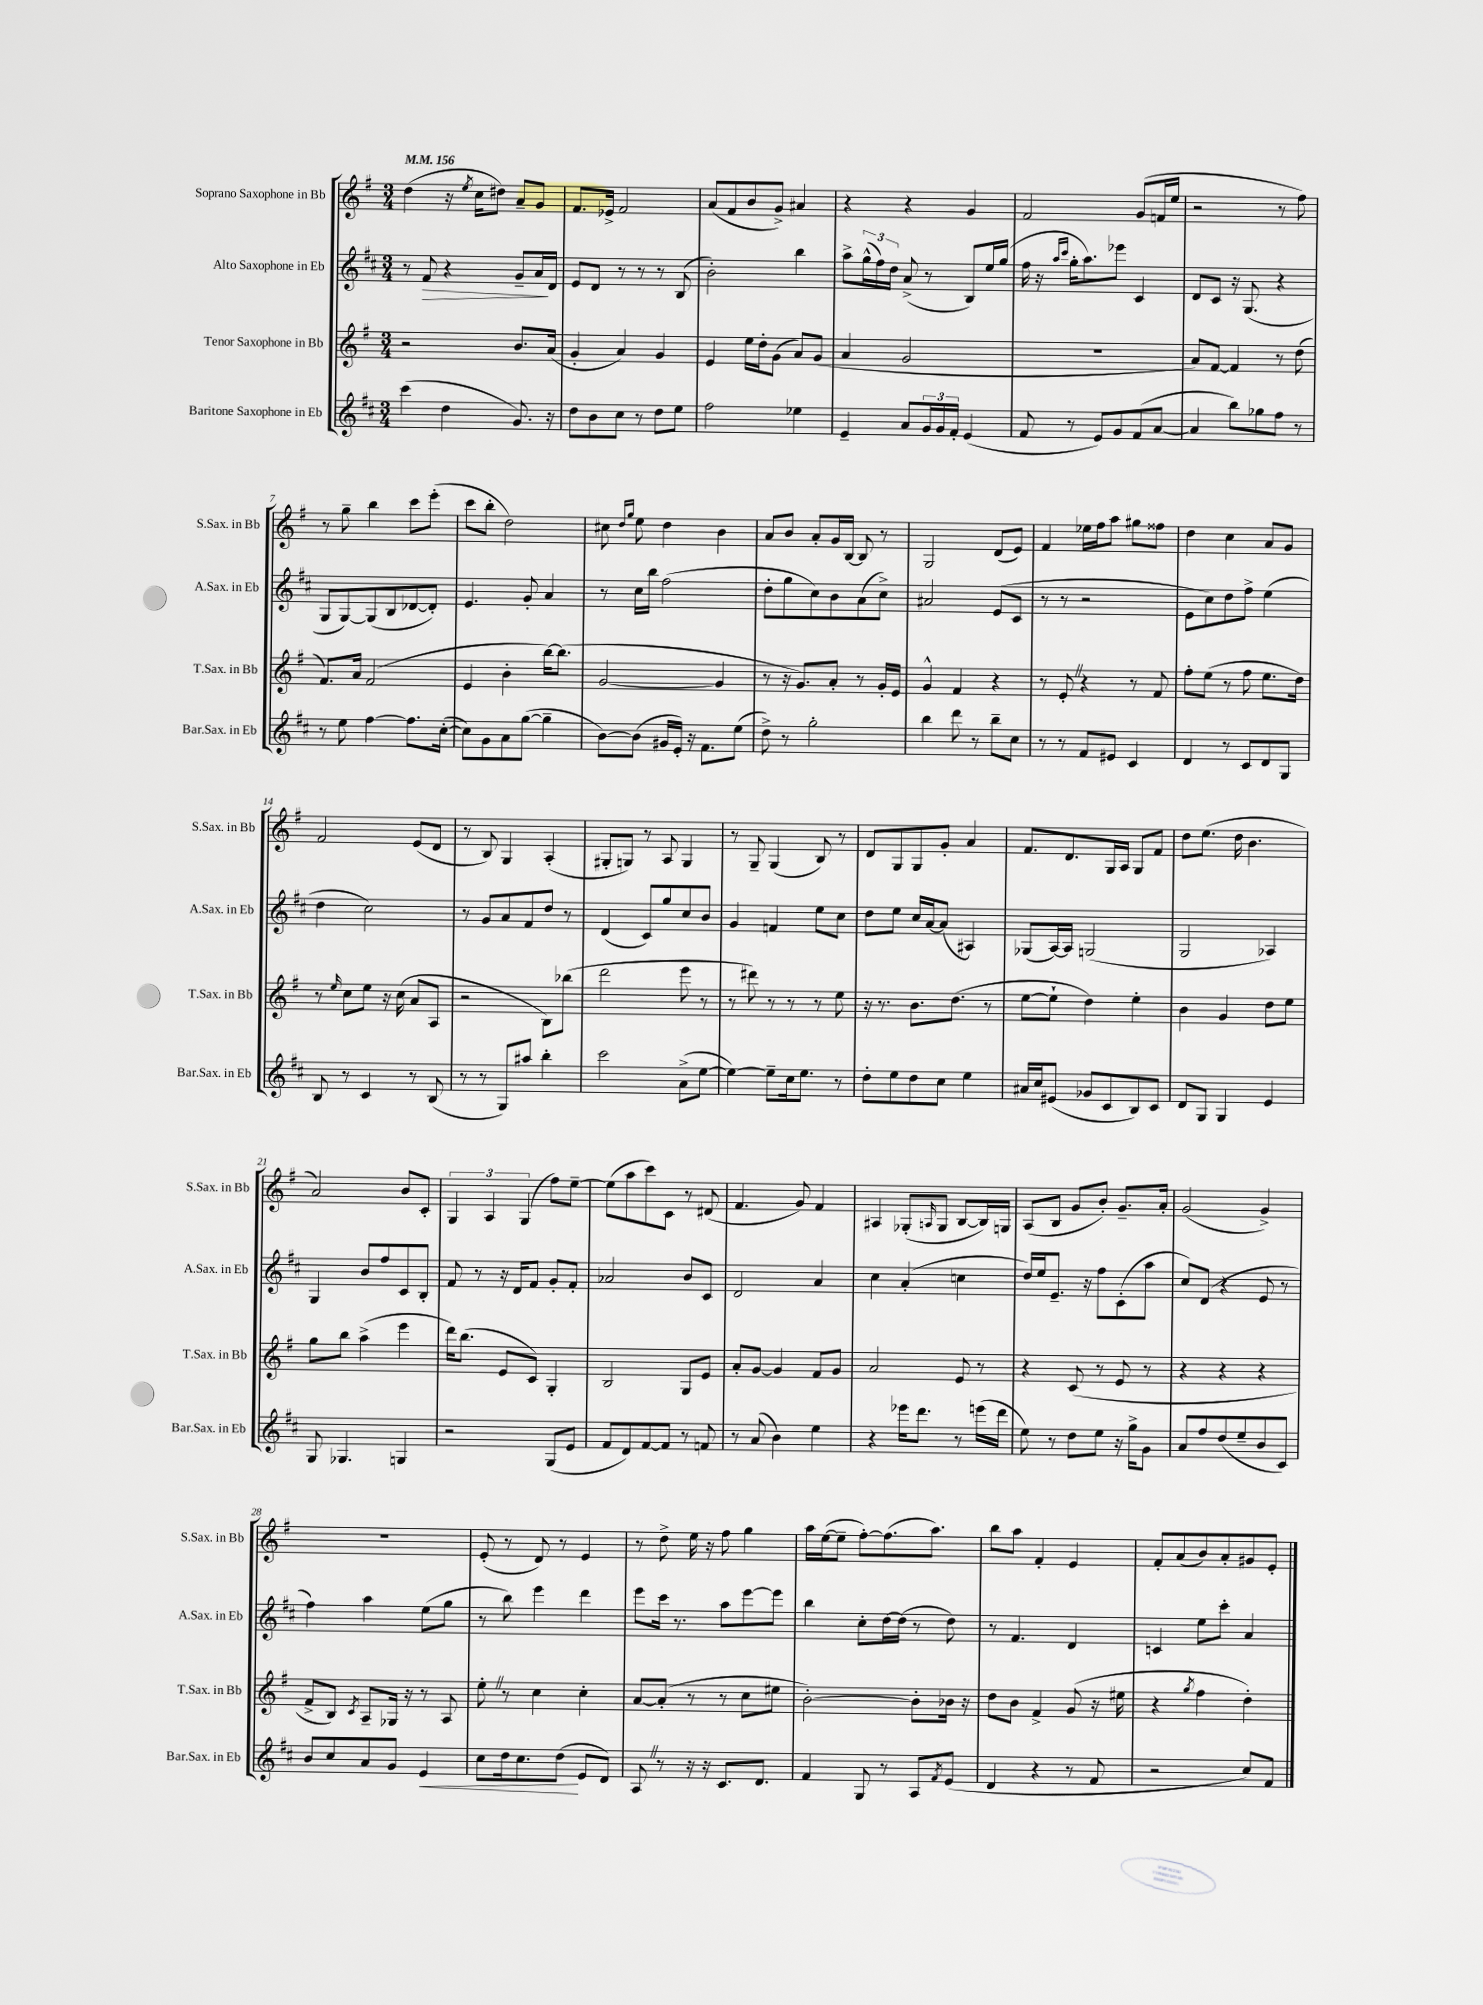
<<
\new StaffGroup <<
\new Staff = "s0" \with { instrumentName = "Soprano Saxophone in Bb" shortInstrumentName = "S.Sax. in Bb" } {
    \clef treble \key g \major \numericTimeSignature \time 3/4 \tempo 4 = 156
    d''4( r16 \acciaccatura { e''8 } c''16 dis''8) a'8-- g'8 |
    fis'8. ees'16-> fis'2 |
    a'8( fis'8 b'8 g'8->) ais'4 |
    r4 r4 g'4 |
    fis'2 g'8( f'16 e''16 |
    r2 r8 fis''8) |
    r8 g''8-- b''4 c'''8 e'''8-.( |
    c'''8 b''8-. d''2) |
    cis''8 \grace { d''16 g''16 } e''8 d''4 b'4 |
    a'8 b'8 a'8-. g'16 b16~ b8 r8 |
    g2 d'8( e'8) |
    fis'4 ees''16 fis''16 a''8 gis''8 fisis''8 |
    d''4 c''4 a'8 g'8 |
    fis'2 e'8( d'8 |
    r8 b8) g4 a4-.( |
    gis8-. g8) r8 a8 g4 |
    r8 g8-- g4( b8) r8 |
    d'8 g8 g8 g'8-. a'4 |
    fis'8. d'8. g16 a16 g8 fis'8 |
    d''8 e''8.( d''16 b'4. |
    a'2) b'8 c'8-. |
    \tuplet 3/2 { g4 a4 g4( } fis''8) e''8~-- |
    e''8( a''8 c'''8) c'8 r8 dis'8( |
    fis'4. g'8) fis'4 |
    ais4 ges8-.( \grace { a16 } ges8 b8~ b16) g16 |
    a8( b8 g'8 b'8-.) g'8.-- a'16-. |
    g'2( g'4->) |
    R2. |
    e'8-.( r8 d'8) r8 e'4 |
    r8 d''8-> e''16 r16 fis''8 g''4 |
    a''16 e''16~( e''8-- fis''8~-.) fis''8.( a''8.) |
    b''8 a''8 fis'4-. e'4 |
    fis'8-. a'8( b'8) a'8-. gis'8 e'8-. \bar "|." |
}
\new Staff = "s1" \with { instrumentName = "Alto Saxophone in Eb" shortInstrumentName = "A.Sax. in Eb" } {
    \clef treble \key d \major \numericTimeSignature \time 3/4
    r8 fis'8\> r4 g'8-- a'16\! d'16 |
    e'8 d'8 r8 r8 r8 b8( |
    b'2-.) b''4 |
    a''8-> \tuplet 3/2 { g''16-^( fis''16) d''16 } a'8->( r8 b8) e''16 g''16( |
    fis''16 r16 \grace { a''16 cis'''16 } g''16-. a''8.) ees'''8 cis'4 |
    d'8 cis'8 r16 g8.( r4 |
    g8 g8~) g8( b8 des'8~ des'8-.) |
    e'4. g'8-. a'4 |
    r8 cis''16 b''16 fis''2( |
    d''8-. g''8 cis''8) b'8 a'8( cis''8->) |
    ais'2 e'8( cis'8 |
    r8 r8 r2 |
    e'8 cis''8) d''8 fis''8-> e''4( |
    d''4 cis''2) |
    r8 g'8 a'8 fis'8 d''8 r8 |
    d'4( cis'8) g''8 cis''8 b'8 |
    g'4 f'4 e''8 cis''8 |
    d''8 e''8 cis''16 a'16~ a'8( ais4) |
    ges8( a16~) a16 g2( |
    g2 aes4) |
    g4 b'8 fis''8 cis'8 b8-. |
    fis'8 r8 r16 d'16 fis'8 g'8-. fis'8-. |
    aes'2 b'8 cis'8 |
    d'2 a'4 |
    cis''4 a'4-.( c''4 |
    d''16) e''16 e'8.-- r16 fis''8 cis'8-.( a''8 |
    cis''8) d'8( r4 e'8 r8 |
    fis''4) a''4 e''8( g''8 |
    r8 b''8) e'''4 d'''4 |
    e'''8 cis'''16 r8. a''8 e'''8~ e'''8 |
    b''4 cis''8-. d''16~ d''16( r8 d''8) |
    r8 fis'4. d'4 |
    c'4 e''8 cis'''8-. a'4 \bar "|." |
}
\new Staff = "s2" \with { instrumentName = "Tenor Saxophone in Bb" shortInstrumentName = "T.Sax. in Bb" } {
    \clef treble \key g \major \numericTimeSignature \time 3/4
    r2 b'8. a'16( |
    g'4-. a'4) g'4 |
    e'4 e''16 d''16-. g'8( a'8) g'8( |
    a'4 g'2 |
    R2. |
    a'8) fis'8~ fis'4 r8 d''8( |
    fis'8.) a'16 fis'2( |
    e'4 b'4-. b''16~) b''8.( |
    g'2~ g'4 |
    r8 r16 g'8.) a'8-. r8 g'16-. e'16 |
    g'4-^ fis'4 r4 |
    r8 e'8-. \once \override BreathingSign.text = \markup { \musicglyph "scripts.caesura.straight" } \breathe r4 r8 fis'8 |
    fis''8-. e''8( r8 fis''8 e''8. d''16) |
    r8 \grace { e''16 } c''8 e''8 r16 c''16( a'8 a8 |
    r2 b8) bes''8( |
    d'''2 e'''8 r8 |
    r8 dis'''8) r8 r8 r8 e''8 |
    r16 r8. b'8. d''8.( r8 |
    e''8~ e''8-! d''4) e''4-. |
    b'4 g'4 d''8 e''8 |
    g''8 b''8 a''4->( e'''4 |
    d'''16) b''8.( e'8 c'8) g4-. |
    b2 g8 e'8 |
    a'8-. g'8~ g'4 fis'8 g'8 |
    a'2 e'8 r8 |
    r4 c'8( r8 e'8 r8 |
    r4 r4 r4 |
    fis'8-> b8) \acciaccatura { c'8 } a8-- ges16 r16 r8 a8 |
    e''8-. \once \override BreathingSign.text = \markup { \musicglyph "scripts.caesura.straight" } \breathe r8 c''4 c''4-. |
    a'8~ a'8-.( r8 r8 c''8 eis''8 |
    b'2~-.) b'8-. bes'16 r16 |
    d''8 b'8 fis'4-> g'8( r16 eis''16 |
    r4 \acciaccatura { g''8 } fis''4 d''4-.) \bar "|." |
}
\new Staff = "s3" \with { instrumentName = "Baritone Saxophone in Eb" shortInstrumentName = "Bar.Sax. in Eb" } {
    \clef treble \key d \major \numericTimeSignature \time 3/4
    cis'''4( d''4 g'8.) r16 |
    d''8 b'8 cis''8 r8 d''8 e''8 |
    fis''2 ees''4 |
    e'4-- a'8 \tuplet 3/2 { g'16 g'16 fis'16-. } e'4( |
    fis'8 r8 e'8) g'8 fis'8( a'8~ |
    a'4 b''8) ges''8 fis''8 r8 |
    r8 e''8 fis''4~ fis''8. cis''16~-.( |
    cis''8) g'8 a'8 g''8~( g''4-- |
    b'8~) b'8( gis'16 e'16-.) r16 fis'8. e''8( |
    d''8->) r8 g''2-. |
    b''4 d'''8 r8 b''8-- cis''8 |
    r8 r8 fis'8 eis'8 cis'4 |
    d'4 r8 cis'8 d'8 g8 |
    b8 r8 cis'4 r8 b8( |
    r8 r8 g8) ais''8 b''4-. |
    cis'''2 a'8->( e''8~ |
    e''4~) e''8-- cis''16 e''8. r8 |
    d''8-. e''8 d''8 cis''8 e''4 |
    ais'16 cis''16 eis'8( ges'8 cis'8 b8) cis'8 |
    d'8 g8 g4 e'4 |
    g8 ges4. g4 |
    r2 g8( e'8 |
    fis'8 d'8) fis'8~ fis'8 r8 f'8 |
    r8 a'8( b'4) e''4 |
    r4 ees'''16 d'''8. r8 e'''16( d'''16 |
    e''8) r8 d''8 e''8 r16 g''16-> g'8 |
    a'8 fis''8 d''8( e''8-- b'8 cis'8) |
    b'8 cis''8 a'8 g'8 e'4\< |
    cis''8 d''16 cis''8. d''8\!( e'8 d'8) |
    a8 \once \override BreathingSign.text = \markup { \musicglyph "scripts.caesura.straight" } \breathe r8 r16 r16 cis'8. d'8. |
    fis'4 g8 r8 a8 \acciaccatura { fis'8 } e'8( |
    d'4 r4 r8 fis'8 |
    r2 cis''8) fis'8 \bar "|." |
}
>>
>>
